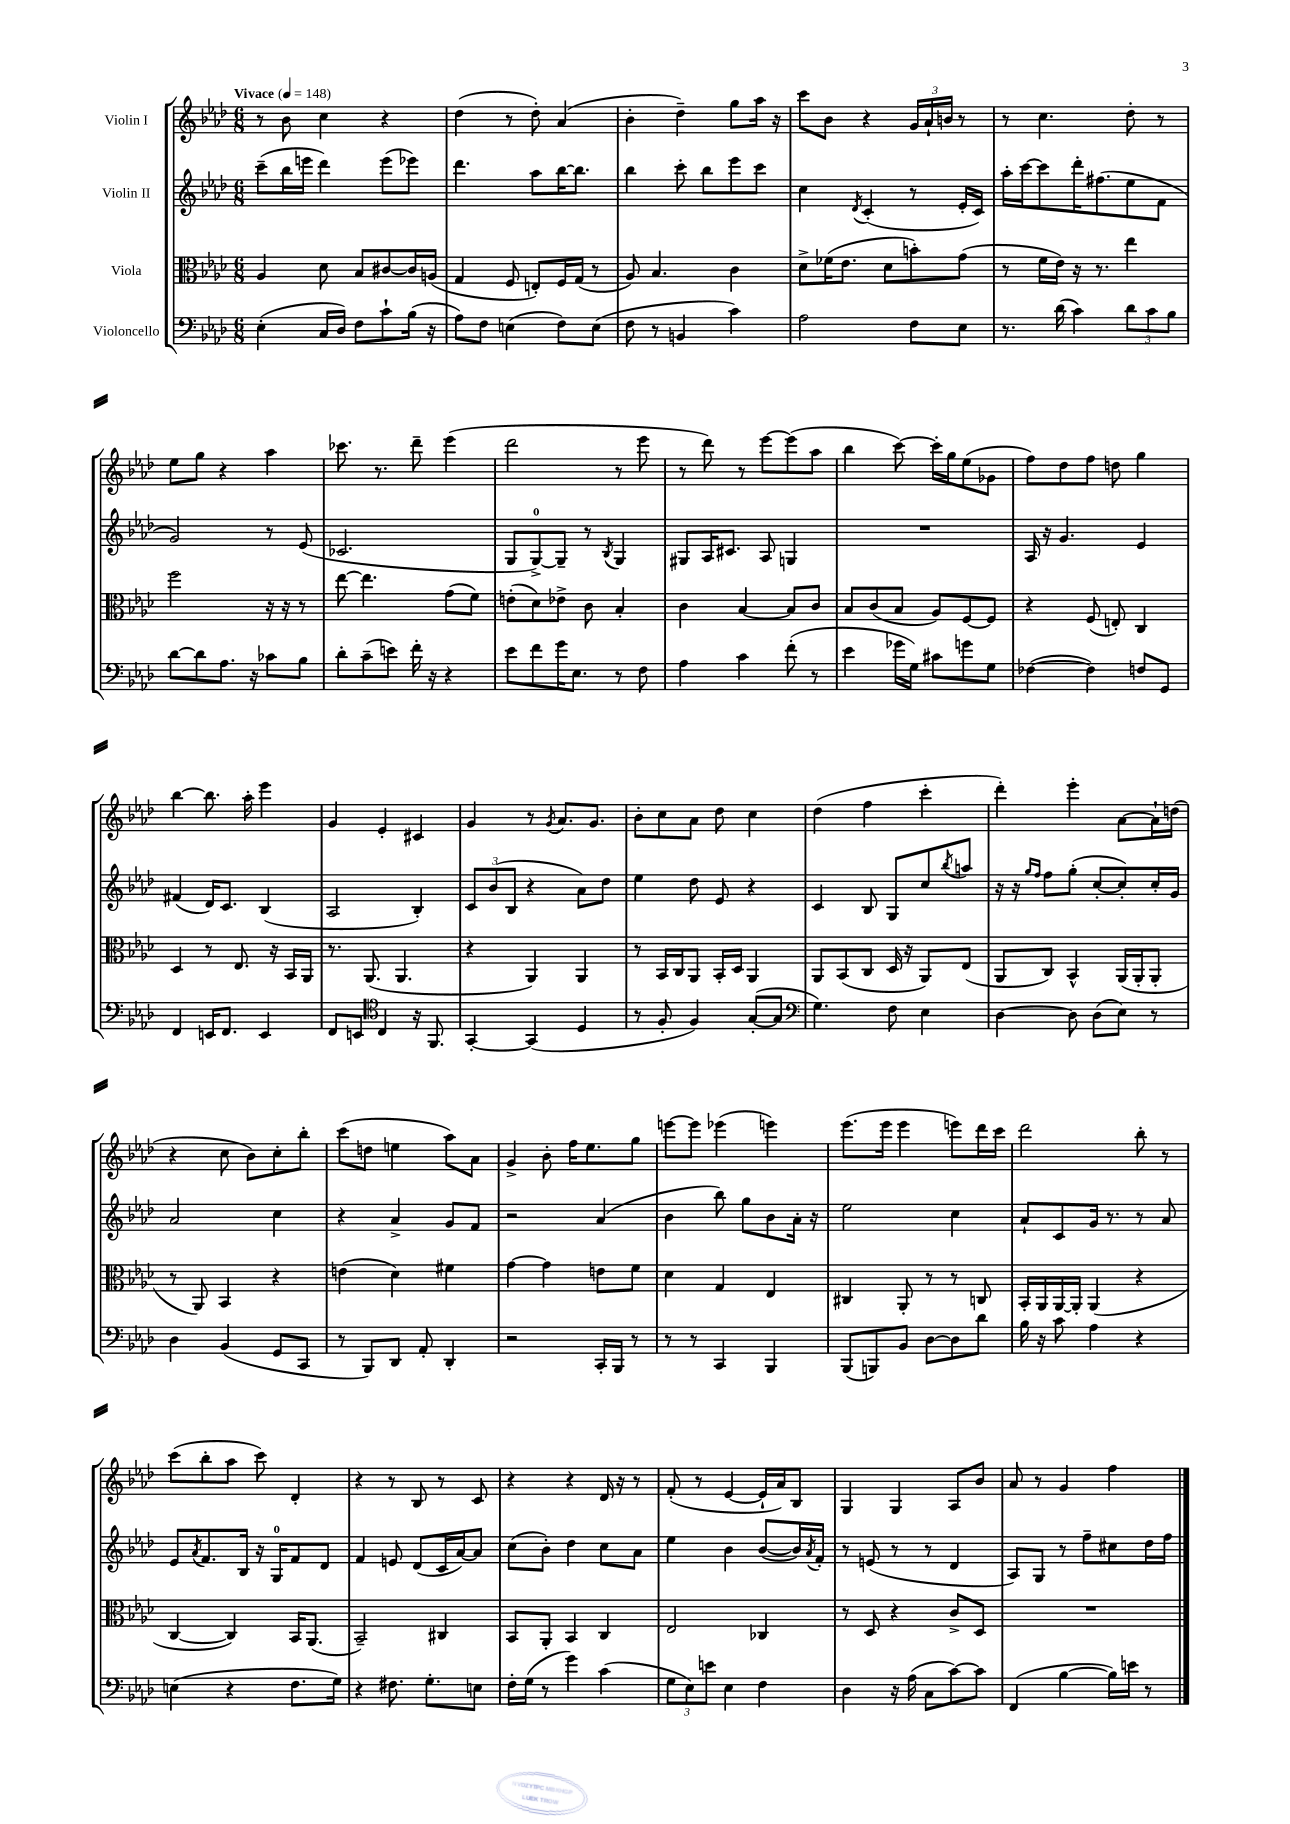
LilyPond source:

<<
\new StaffGroup <<
\new Staff = "s0" \with { instrumentName = "Violin I" } {
    \clef treble \key aes \major \numericTimeSignature \time 6/8 \tempo "Vivace" 4 = 148
    r8 bes'8 c''4 r4 |
    des''4( r8 des''8-.) aes'4( |
    bes'4-. des''4--) g''8 aes''16 r16 |
    c'''8 bes'8 r4 \tuplet 3/2 { g'16 aes'16-! b'16 } r8 |
    r8 c''4. des''8-. r8 |
    ees''8 g''8 r4 aes''4 |
    ces'''8. r8. des'''8-- ees'''4( |
    des'''2 r8 ees'''8 |
    r8 des'''8) r8 ees'''8~ ees'''8( aes''8 |
    bes''4 c'''8~) c'''16-. g''16 ees''8( ges'8 |
    f''8) des''8 f''8 d''8 g''4 |
    bes''4~ bes''8. aes''16-. ees'''4 |
    g'4 ees'4-. cis'4 |
    g'4 r8 \acciaccatura { g'8 } aes'8. g'8. |
    bes'8-. c''8 aes'8 des''8 c''4 |
    des''4( f''4 c'''4-. |
    des'''4-.) ees'''4-. aes'8~ aes'16-! d''16( |
    r4 c''8 bes'8) c''8-. bes''8-. |
    c'''8( d''8 e''4 aes''8) aes'8 |
    g'4-> bes'8-. f''16 ees''8. g''8 |
    e'''8~ e'''8 ees'''4( e'''4) |
    ees'''8.( ees'''16 ees'''4 e'''8) des'''16 c'''16 |
    des'''2 bes''8-. r8 |
    c'''8( bes''8-. aes''8 c'''8) des'4-. |
    r4 r8 bes8 r8 c'8 |
    r4 r4 des'16 r16 r8 |
    f'8-.( r8 ees'4~ ees'16-! aes'16) bes8 |
    g4 g4 aes8 bes'8 |
    aes'8 r8 g'4 f''4 \bar "|." |
}
\new Staff = "s1" \with { instrumentName = "Violin II" } {
    \clef treble \key aes \major \numericTimeSignature \time 6/8
    c'''8--( bes''16 e'''16 des'''4) e'''8( ees'''8) |
    des'''4. aes''8 bes''16~ bes''8. |
    bes''4 c'''8-. bes''8 ees'''8 c'''8 |
    c''4 \acciaccatura { des'8 } c'4-.( r8 ees'16-. c'16) |
    aes''16-. c'''16~ c'''8 des'''16-. fis''8.( ees''8 f'8 |
    g'2) r8 ees'8( |
    ces'2. |
    g8 g8-0~->) g8-- r8 \acciaccatura { bes8 } g4 |
    gis8 aes16 cis'8. aes8 g4 |
    R2. |
    aes16 r16 g'4. ees'4 |
    fis'4( des'16) c'8. bes4( |
    aes2 bes4-.) |
    \tuplet 3/2 { c'8 bes'8( bes8 } r4 aes'8) des''8 |
    ees''4 des''8 ees'8 r4 |
    c'4 bes8 g8 c''8 \acciaccatura { bes''8 } a''8 |
    r16 r16 \grace { g''16 f''16 } f''8 g''8-.( c''8~-. c''8-.) c''16-. g'16 |
    aes'2 c''4 |
    r4 aes'4-> g'8 f'8 |
    r2 aes'4( |
    bes'4 bes''8) g''8 bes'8 aes'16-. r16 |
    ees''2 c''4 |
    aes'8-! c'8 g'16 r8. r8 aes'8 |
    ees'8 \acciaccatura { aes'8 } f'8. bes16 r16 g16-0 f'8 des'8 |
    f'4 e'8 des'8( c'16 aes'16~) aes'8 |
    c''8( bes'8-.) des''4 c''8 aes'8 |
    ees''4 bes'4 bes'8~( bes'16) \acciaccatura { aes'8 } f'16-. |
    r8 e'8( r8 r8 des'4 |
    aes8) g8 r8 f''8-- cis''8 des''16 f''16 \bar "|." |
}
\new Staff = "s2" \with { instrumentName = "Viola" } {
    \clef alto \key aes \major \numericTimeSignature \time 6/8
    aes4 des'8 bes8 cis'8~ cis'16 a16( |
    g4 f8 e8-.) f16 g16( r8 |
    aes8) bes4. c'4 |
    des'8-> fes'16( ees'8. des'8 b'8-.) g'8( |
    r8 f'16 ees'16) r16 r8. ees''4 |
    f''2 r16 r16 r8 |
    ees''8~ ees''4. g'8( f'8) |
    e'8-.( des'8) ees'8-> c'8 bes4-. |
    c'4 bes4~ bes8 c'8 |
    bes8 c'8( bes8 aes8) f8~ f8 |
    r4 f8( e8-.) c4 |
    des4 r8 ees8. r16 bes,16 aes,16 |
    r8. aes,8.( aes,4. |
    r4 aes,4) aes,4 |
    r8 bes,16 c16 aes,8 bes,16-. des16 aes,4 |
    aes,8 bes,8( c8 des16 r16 aes,8) ees8( |
    aes,8 c8) bes,4-^ aes,16( aes,16-. aes,8-. |
    r8 aes,8) bes,4 r4 |
    e'4( des'4) fis'4 |
    g'4~ g'4 e'8 f'8 |
    des'4 g4 ees4 |
    cis4 aes,8-. r8 r8 c8 |
    bes,16-. aes,16 aes,16~ aes,16-. aes,4( r4 |
    c4~ c4) bes,16 aes,8.( |
    bes,2--) cis4 |
    bes,8 aes,8-. bes,4 c4 |
    ees2 ces4 |
    r8 des8 r4 c'8-> des8 |
    R2. \bar "|." |
}
\new Staff = "s3" \with { instrumentName = "Violoncello" } {
    \clef bass \key aes \major \numericTimeSignature \time 6/8
    ees4-.( c16 des16) f8 c'8-! bes16( r16 |
    aes8) f8 e4( f8) e8( |
    f8 r8 b,4 c'4) |
    aes2 f8 ees8 |
    r8. des'16( c'4) \tuplet 3/2 { des'8 c'8 bes8 } |
    des'8~ des'8 aes8. r16 ces'8 bes8 |
    des'8-. c'8--( e'8) f'16-. r16 r4 |
    ees'8 f'8 g'16 ees8. r8 f8 |
    aes4 c'4 f'8-.( r8 |
    ees'4 ges'16 g16) cis'8 g'8 g8 |
    fes4~( fes4) f8 g,8 |
    f,4 e,16 f,8. e,4 |
    f,8 e,8 \clef tenor c4 r16 f,8. |
    g,4~-. g,4( des4 |
    r8 f8-. f4) g8~-.( g8 |
    \clef bass g4.) f8 ees4 |
    des4~ des8 des8( ees8) r8 |
    des4 bes,4( g,8 c,8 |
    r8 bes,,8) des,8 aes,8-. des,4-. |
    r2 c,16-. bes,,16 r8 |
    r8 r8 c,4 bes,,4 |
    bes,,8( b,,8) bes,8 des8~ des8 des'8 |
    bes16 r16 c'8 aes4 r4 |
    e4( r4 f8. g16) |
    r4 fis8. g8.-. e8 |
    f16-. g16( r8 g'4) c'4( |
    \tuplet 3/2 { g8 ees8) e'8 } ees4 f4 |
    des4 r16 aes16( c8 c'8~) c'8 |
    f,4( bes4~ bes16) e'16 r8 \bar "|." |
}
>>
>>
\layout { \context { \Score \remove "Bar_number_engraver" } }
